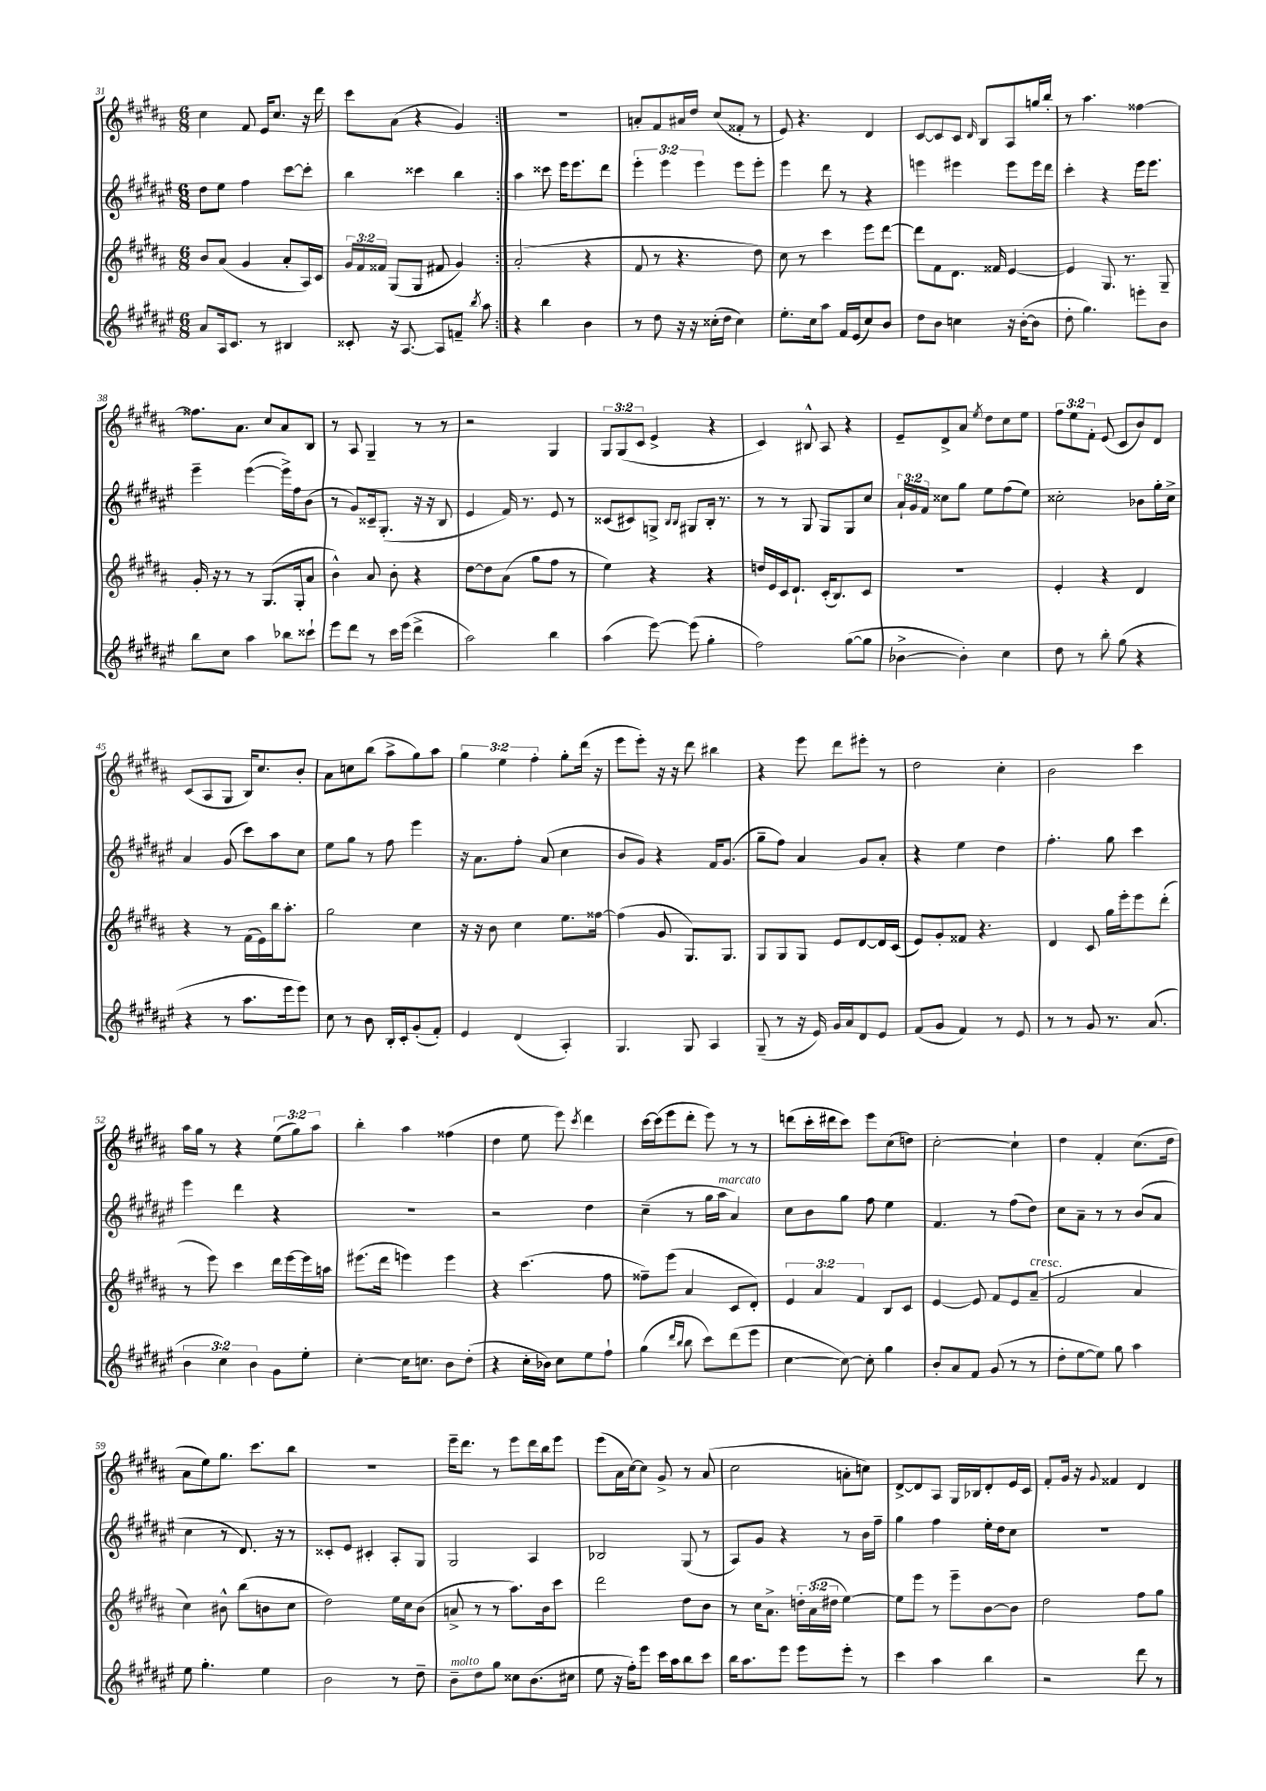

**kern	**kern	**kern	**kern
*staff4	*staff3	*staff2	*staff1
*clefG2	*clefG2	*clefG2	*clefG2
*k[f#c#g#d#a#e#]	*k[f#c#g#d#a#]	*k[f#c#g#d#a#e#]	*k[f#c#g#d#a#]
*M6/8	*M6/8	*M6/8	*M6/8
8a#	8b	8dd#	4cc#
16A#	(8a#	8ee#	.
8.c#	.	.	.
.	4g#	4ff#	8f#
8r	.	.	16e
.	.	.	8.cc#
4B#	8a#'	[8ccc#	.
.	16A#)	8ccc#']	16r
.	16c#	.	16ddd#
=	=	=	=
8c##'	24g#	4bb	8ccc#
.	24f#	.	.
.	24f##	.	.
16r	(8G#	.	(8a#
[8.A#	.	.	.
.	8G#	4ccc##	4r
8A#]	8f#	.	.
8f~	4g#)	4bb	4g#)
8qbb	.	.	.
8aa#	.	.	.
=:|!	=:|!	=:|!	=:|!
4r	(2a#'	4aa#	2.r
4bb	.	8ccc##	.
.	.	16eee#	.
.	.	8.eee#	.
4b	4r	.	.
.	.	8ddd#	.
=	=	=	=
8r	8f#	6eee#'	8a'
8dd#	8r	.	8f#
.	.	6eee#	.
16r	4.r	.	16a#
16r	.	.	16dd#
.	.	6eee#	.
(16cc##'	.	.	(8cc#
16dd#	.	.	.
4cc##)	.	8eee#	8f##'
.	8dd#)	8eee#'	8r
=	=	=	=
8.ee#'	8cc#	4eee#	8e)
.	8r	.	4.r
16cc#	.	.	.
8aa#	4ccc#	8ddd#	.
16f#	.	8r	.
(16e#	.	.	.
8cc#)	8eee	4r	4d#
8b	[8ddd#	.	.
=	=	=	=
8dd#	8ddd#]	4eee	[8c#
8b	8f#	.	8c#]
4cc	8.d#	4eee#	8c#
.	.	.	16qqd#
.	.	.	8B
.	16f##	.	.
16r	[4e	8eee#	8A#
([16b'	.	.	.
8b]	.	16eee#	16gg
.	.	16ddd#	16bb'
=	=	=	=
8dd#'	4e]	4ccc#'	8r
4.gg#)	.	.	4.aa#
.	8.G#	4r	.
.	8.r	.	.
8eee'	.	16eee#	[4ff##
.	.	8.eee#	.
8b	8G#~	.	.
=	=	=	=
8bb	16g#'	4eee#~	8.ff##]
.	16r	.	.
8cc#	8r	.	.
.	.	.	8.a#
4aa#	8r	([4eee#	.
.	(8.G#	.	8cc#
8bb-	.	16eee#^])	8a#
.	16G#'	16ff#	.
8ccc##`	8a#	(8b	8B
=	=	=	=
8eee#	4b^^)	8r	8r
8ddd#	.	8g#)	8A#
8r	8a#	16c##~	4G#~
.	.	(8.G#'	.
16ccc#	8b'	.	.
(16eee#	.	.	.
4ddd#^	4r	16r	8r
.	.	16r	.
.	.	8B	8r
=	=	=	=
2aa#)	[8dd#	4e#	2r
.	8dd#]	.	.
.	(8a#	16f#)	.
.	.	8.r	.
.	8gg#	.	.
4bb	8ff#	8e#	4G#
.	8r	8r	.
=	=	=	=
(4aa#	4ee)	(8c##	12G#
.	.	.	(12G#
.	.	8c#)	.
.	.	.	12c#
[8eee#)	4r	8G^	4e^
.	.	16qqB	.
.	.	16qqB	.
(8eee#]	.	8G#	.
4gg#'	4r	16B'	4r
.	.	8.r	.
=	=	=	=
2ff#)	16dd	8r	4c#)
.	16e	.	.
.	16c#	8r	.
.	8.d#`	.	.
.	.	8G#	8B#^^
.	(16c#'	8G#	8A#
.	8.B)	.	.
([8gg#	.	8G#	4r
8gg#]	8c#	8cc#	.
=	=	=	=
[4b-^	2.r	24a#`	8e~
.	.	24g#	.
.	.	24f#	.
.	.	8cc##	8d#^
4b-'])	.	8gg#	8a#
.	.	.	8qee
.	.	8ee#	8dd#
4cc#	.	(8ff#	8cc#
.	.	8ee#)	8ee
=	=	=	=
8dd#	4e'	2cc##'	12ff#
.	.	.	12ee
8r	.	.	.
.	.	.	12f#'
8bb'	4r	.	(8e
(8gg#	.	.	8c#
4r	4d#	8b-	8b)
.	.	16gg#'	8d#
.	.	16cc##^	.
=	=	=	=
4r	4r	4a#	(8c#
.	.	.	8A#
8r	8r	(8g#	8G#
8.aa#	(16f#	8ccc#)	16B)
.	16e)	.	8.cc#
.	16bb	8aa#	.
16eee#	8.aa#'	.	.
8eee#)	.	8cc#	8b'
=	=	=	=
8cc#	2gg#	8ee#	8a#
8r	.	8gg#	8cc
8b	.	8r	(8bb
16B'	.	8ff#	8aa#^
16c#'	.	.	.
(8g#'	4cc#	4eee#	8gg#)
8f#')	.	.	8aa#
=	=	=	=
4e#	16r	16r	6gg#
.	16r	8.a#	.
.	8b	.	.
.	.	.	6ee
(4d#	4cc#	8ff#'	.
.	.	.	6ff#'
.	.	(8a#	.
4A#')	8.ee	4cc#	8gg#'
.	.	.	(16ddd#
.	[16ff##	.	16r
=	=	=	=
4.G#	(4ff##]	8b	8eee
.	.	8g#)	8eee')
.	8g#	4r	16r
.	.	.	16r
8G#	8.G#)	.	8ddd#
4A#	.	16f#	4bb#
.	8.G#	(8.g#	.
=	=	=	=
(8G#~	8G#	8gg#~	4r
8r	8G#	8ff#)	.
16r	8G#	4a#	8eee
16e#)	.	.	.
16g#	8e	.	8ddd#
16a#	.	.	.
8d#	[8d#	8g#	8eee#'
8e#	16d#]	8a#'	8r
.	(16c#	.	.
=	=	=	=
(8f#	8e)	4r	2dd#
8g#	8g#'	.	.
4f#)	8f##	4ee#	.
.	4.r	.	.
8r	.	4dd#	4cc#'
8e#	.	.	.
=	=	=	=
8r	4d#	4.ff#'	2b
8r	.	.	.
8g#	8c#	.	.
8.r	16gg#	8gg#	.
.	16eee'	.	.
.	8eee	4ccc#	4ccc#
(8.a#	.	.	.
.	(8ddd#'	.	.
=	=	=	=
6b	8r	4eee#	16aa#
.	.	.	16gg#
.	8eee)	.	8r
6cc#)	.	.	.
.	4ccc#	4ddd#	4r
6b	.	.	.
8g#	16ddd#	4r	(12ee
.	[16eee	.	.
.	.	.	12gg#)
8ee#'	16eee]	.	.
.	.	.	12aa#
.	16aa	.	.
=	=	=	=
[4cc#'	(8.eee#	2.r	4bb'
.	16ddd#	.	.
16cc#]	4eee)	.	4aa#
8.cc	.	.	.
8b	4eee	.	(4ff##
(8dd#'	.	.	.
=	=	=	=
4r	4r	2r	4dd#
16cc#'	(4.ccc#	.	8ee
16b-)	.	.	.
8cc#	.	.	8eee)
.	.	.	8qccc#
8ee#	.	4dd#	4ddd#
8ff#`	8ff#	.	.
=	=	=	=
(4gg#	8ff##~)	(4cc#~	[16ccc#
.	.	.	(16ccc#]
.	(8eee	.	8eee
16qqddd#	.	.	.
16qqbb	.	.	.
8bb	4a#	8r	8ddd#'
8ccc#)	.	16gg#	8eee)
.	.	16aa#	.
(8ddd#	8c#	4a#)	8r
8eee#	8d#')	.	8r
=	=	=	=
[4cc#	6e	8cc#	(8ddd
.	.	8b	16ccc#'
.	6a#	.	.
.	.	.	16ddd#
8cc#_)	.	8gg#	8ccc#)
.	6f#	.	.
8cc#']	.	8ff#	8eee
4gg#	8B	4ee#	(8cc#
.	8c#	.	8dd)
=	=	=	=
8b'	[4e	4.f#	[2cc#'
8a#	.	.	.
8f#	8e]	.	.
(8g#	8f#	8r	.
8r	8e	(8ff#	4cc#`]
8r	(8a#~	8dd#)	.
=	=	=	=
8dd#'	2f#	8cc#	4dd#
[8ee#	.	8a#~	.
8ee#])	.	8r	4f#'
8gg#	.	8r	.
4aa#	4a#	(8b	(8.cc#
.	.	8a#	.
.	.	.	16dd#
=	=	=	=
8ee#	4cc#)	4cc#	8a#
4.gg#'	.	.	8ee)
.	8b#^^	8r	8.gg#
.	(8bb	8.d#)	.
.	.	.	8.ccc#
4ee#	8b	.	.
.	.	16r	.
.	8cc#	8r	8bb
=	=	=	=
2b	2dd#)	8c##'	2.r
.	.	8e#	.
.	.	4c#'	.
8r	16ee	8A#'	.
.	16cc#	.	.
8dd#~	(8b	8G#	.
=	=	=	=
8b~	8a^	2G#	16eee~
.	.	.	8.ddd#
8dd#	8r	.	.
8gg#	8r	.	8r
8cc##	8.aa#)	.	8eee
(8.b	.	4A#	16ddd#
.	16b	.	16bb
.	8ccc#	.	8eee
16cc#	.	.	.
=	=	=	=
8ee#	2ddd#	2B-	(8eee
16r	.	.	16a#
16ff#')	.	.	[16cc#)
8eee#	.	.	8cc#]
16ccc#	.	.	8g#^
16aa#	.	.	.
8bb	8dd#	(8G#	8r
8ccc#	8b	8r	(8a#
=	=	=	=
16bb	8r	8A#)	2cc#
8.aa#	.	.	.
.	16cc#	8g#	.
.	8.a#^	.	.
8eee#	.	4r	.
8eee#	24dd'	.	.
.	(24a#	.	.
.	24dd#	.	.
8eee#'	[4ee)	8r	8a'
8r	.	16b	8cc)
.	.	16ff#~	.
=	=	=	=
4ccc#	8ee]	4gg#	[8d#^
.	8eee	.	8d#]
4aa#	8r	4ff#	8A#
.	8eee~	.	16G#
.	.	.	16B-
4bb	[8b	16ee#'	8d#'
.	.	16dd#	.
.	8b]	8cc#	16e
.	.	.	16c#
=	=	=	=
2r	2dd#	2.r	8f#'
.	.	.	16g#
.	.	.	16r
.	.	.	8qqg#
.	.	.	4f##
8ddd#	8ff#	.	4d#
8r	8gg#	.	.
==	==	==	==
*-	*-	*-	*-
